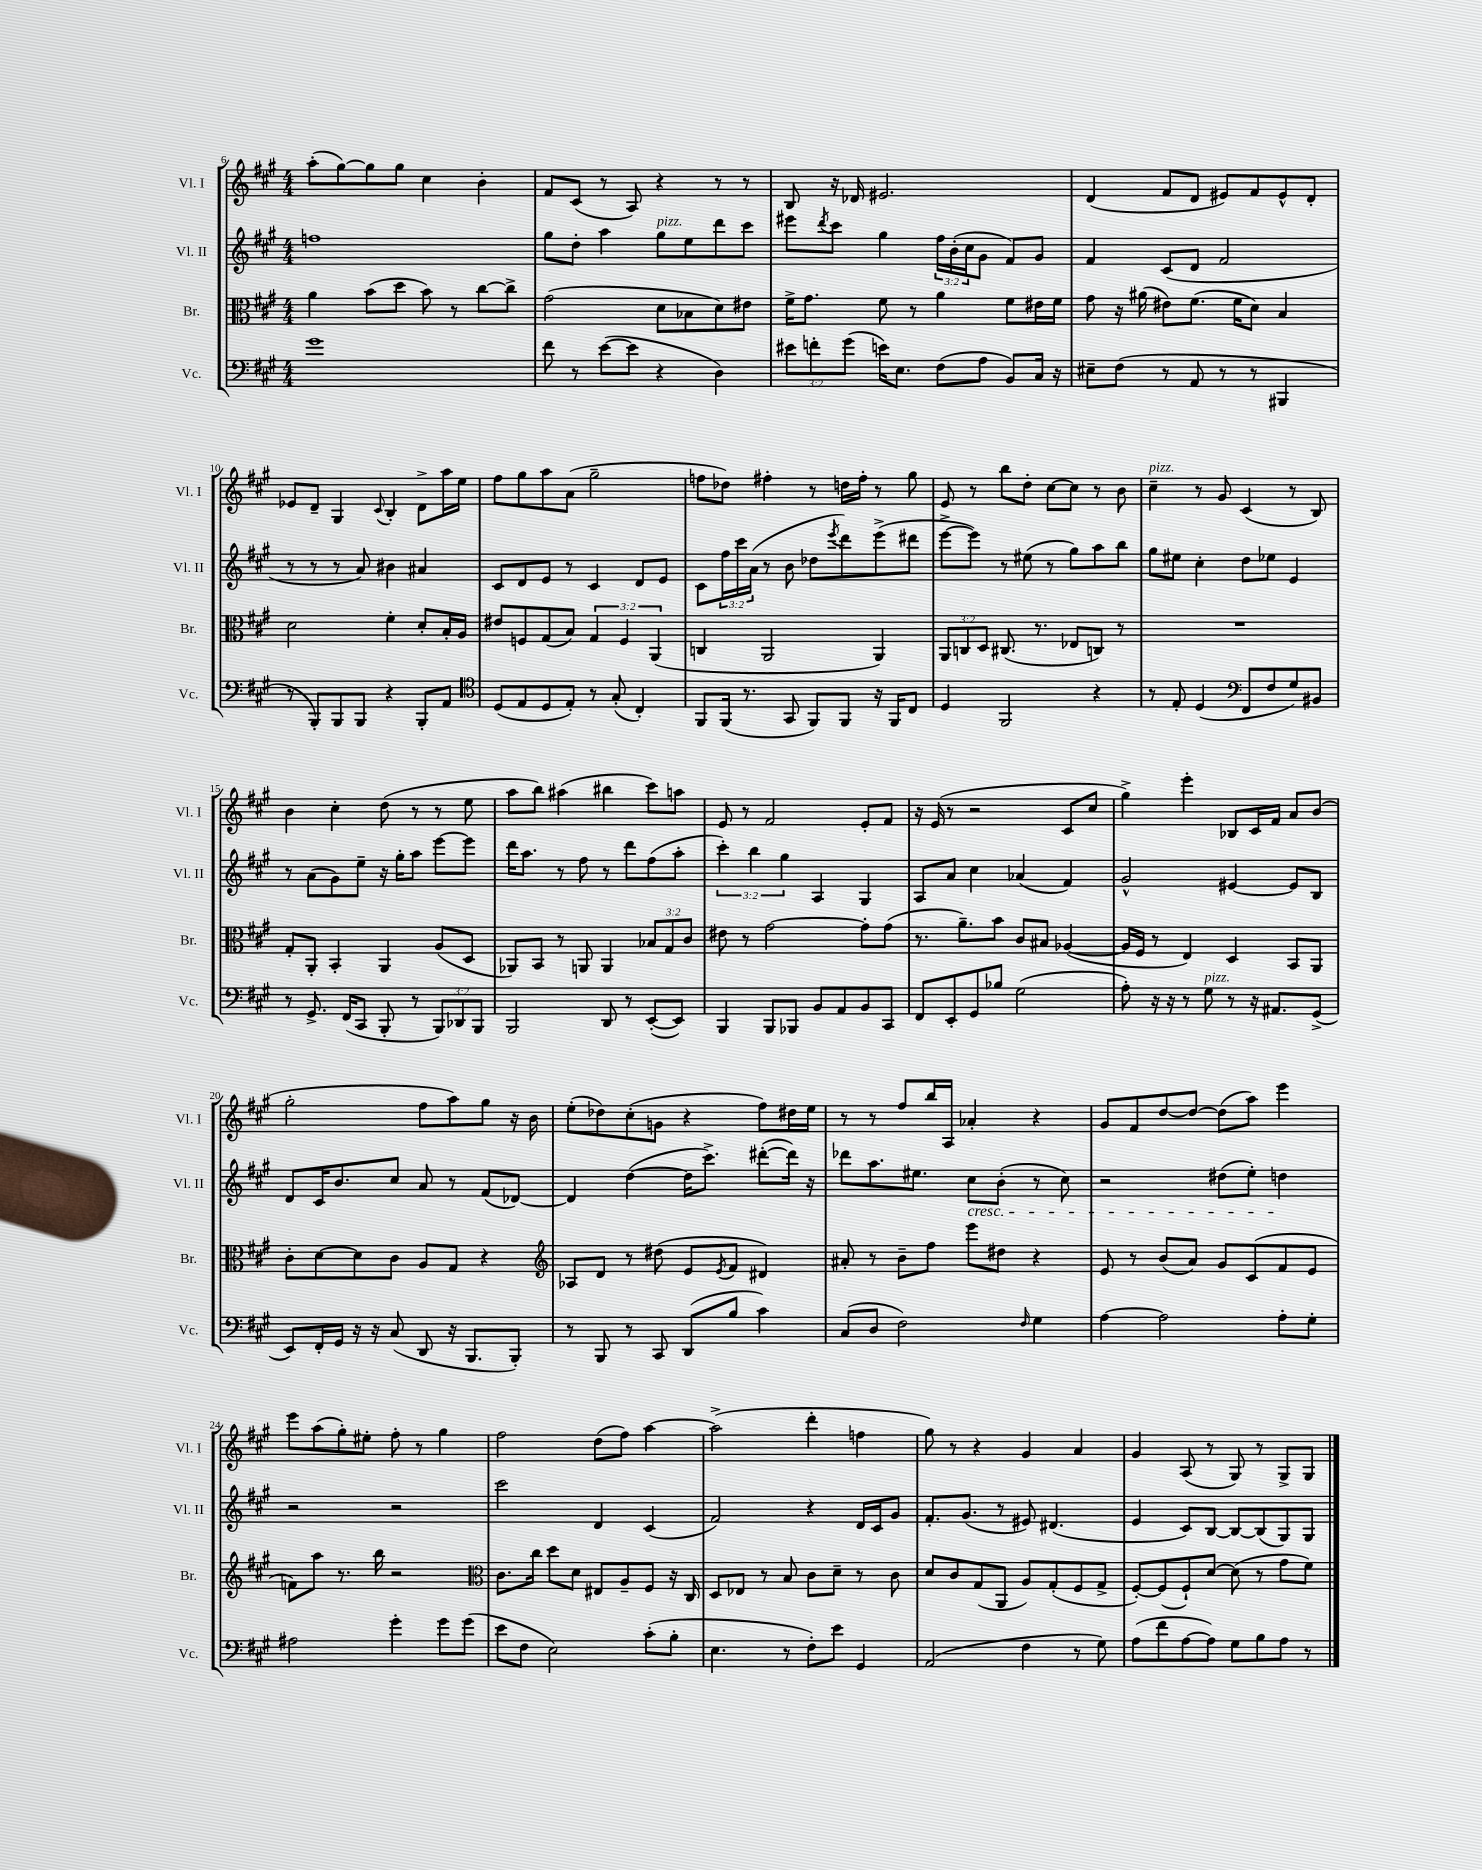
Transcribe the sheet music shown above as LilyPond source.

<<
\new StaffGroup <<
\new Staff = "s0" \with { instrumentName = "Vl. I" shortInstrumentName = "Vl. I" } {
    \clef treble \key a \major \numericTimeSignature \time 4/4
    a''8-.( gis''8~) gis''8 gis''8 cis''4 b'4-. |
    fis'8 cis'8( r8 a8) r4 r8 r8 |
    b8 r16 des'16 eis'2. |
    d'4( fis'8 d'8 eis'8) fis'8 eis'8-^ d'8-. |
    ees'8 d'8-- gis4 \appoggiatura { cis'8 } b4-. d'8-> a''16 e''16 |
    fis''8 gis''8 a''8 a'8( gis''2-- |
    f''8 des''8) fis''4-. r8 d''16 fis''16-. r8 gis''8 |
    e'8 r8 b''8 d''8-. cis''8~ cis''8 r8 b'8 |
    cis''4--^\markup { \italic "pizz." } r8 gis'8 cis'4( r8 b8) |
    b'4 cis''4-. d''8( r8 r8 e''8 |
    a''8 b''8) ais''4( bis''4 cis'''8) a''8 |
    e'8 r8 fis'2 e'8-. fis'8 |
    r16 e'16( r8 r2 cis'8 cis''8 |
    gis''4->) e'''4-. bes8 cis'16 fis'16 a'8 b'8( |
    gis''2-. fis''8 a''8) gis''8 r16 b'16 |
    e''8-.( des''8) cis''8-.( g'8 r4 fis''8) dis''16 e''16 |
    r8 r8 fis''8 b''16 a16 aes'4-. r4 |
    gis'8 fis'8 d''8~ d''8~ d''8( a''8) e'''4 |
    e'''8 a''8( gis''8-.) eis''8-. fis''8-. r8 gis''4 |
    fis''2 d''8( fis''8) a''4~ |
    a''2->( d'''4-. f''4 |
    gis''8) r8 r4 gis'4 a'4 |
    gis'4 a8( r8 gis8) r8 gis8-> gis8 \bar "|." |
}
\new Staff = "s1" \with { instrumentName = "Vl. II" shortInstrumentName = "Vl. II" } {
    \clef treble \key a \major \numericTimeSignature \time 4/4 \override Staff.TupletNumber.text = #tuplet-number::calc-fraction-text
    f''1 |
    gis''8 d''8-. a''4 gis''8^\markup { \italic "pizz." } e''8 d'''8 cis'''8 |
    eis'''8 \acciaccatura { d'''8 } cis'''8 gis''4 \tuplet 3/2 { fis''16 b'16-.( cis''16 } gis'8 fis'8) gis'8 |
    fis'4 cis'8( d'8 fis'2 |
    r8 r8 r8 a'8) bis'4 ais'4 |
    cis'8 d'8 e'8 r8 cis'4 d'8 e'8 |
    cis'8 \tuplet 3/2 { fis''16 cis'''16 a'16( } r8 b'8 des''8 \acciaccatura { e'''8 } d'''8) e'''8->( dis'''8 |
    e'''8~-> e'''8) r8 eis''8( r8 gis''8) a''8 b''8 |
    gis''8 eis''8 cis''4-. d''8 ees''8 e'4 |
    r8 a'8( gis'8) e''8-- r16 gis''16-. a''8 e'''8~ e'''8 |
    d'''16 a''8. r8 fis''8 r8 d'''8 fis''8( a''8-. |
    \tuplet 3/2 { cis'''4-.) b''4 gis''4 } a4 gis4 |
    a8 a'8 cis''4 aes'4( fis'4) |
    gis'2-^ eis'4~ eis'8 b8 |
    d'8 cis'16 b'8. cis''8 a'8 r8 fis'8( des'8~) |
    des'4 d''4~( d''16 cis'''8.->) dis'''8~-.( dis'''16) r16 |
    des'''8 a''8. eis''8. cis''8\cresc b'8-.( r8 cis''8) |
    r2 dis''8( e''8-.) d''4\! |
    r2 r2 |
    cis'''2 d'4 cis'4( |
    fis'2) r4 d'16 cis'16 gis'8 |
    fis'8.-. gis'8.( r8 eis'8) dis'4.( |
    e'4 cis'8) b8~ b8~ b8( gis8) gis8 \bar "|." |
}
\new Staff = "s2" \with { instrumentName = "Br." shortInstrumentName = "Br." } {
    \clef alto \key a \major \numericTimeSignature \time 4/4 \override Staff.TupletNumber.text = #tuplet-number::calc-fraction-text
    a'4 b'8( d''8 b'8) r8 cis''8~ cis''8-> |
    gis'2( d'8 bes8 d'8) eis'8 |
    fis'16-> gis'8. fis'8 r8 a'4 fis'8 eis'16 fis'16 |
    gis'8 r16 ais'16( eis'8) fis'8.( fis'16 d'8) b4 |
    d'2 fis'4-. d'8-. b16-. a16 |
    eis'8 f8 gis8( b8) \tuplet 3/2 { gis4 f4 a,4( } |
    c4 a,2 a,4) |
    \tuplet 3/2 { a,8 c8 d8 } cis8.( r8. ees8 c8) r8 |
    R1 |
    gis8-. a,8-. b,4-. a,4 a8( d8 |
    aes,8) b,8 r8 a,8 a,4 \tuplet 3/2 { bes8 gis8 cis'8 } |
    eis'8 r8 gis'2~ gis'8-. gis'8( |
    r8. a'8.--) b'8 cis'8 bis8 aes4~( |
    aes16 fis16 r8 e4) d4 b,8 a,8 |
    cis'8-. d'8~ d'8 cis'8 a8 gis8 r4 |
    \clef treble aes8 d'8 r8 dis''8( e'8 \acciaccatura { e'8 } fis'8 dis'4) |
    ais'8-. r8 b'8-- fis''8 e'''8 dis''8 r4 |
    e'8 r8 b'8( a'8) gis'8 cis'8( fis'8 e'8 |
    f'8) a''8 r8. b''16 r2 |
    \clef alto cis'8. cis''16 d''8 d'8 eis8 a8-- fis8 r16 cis16 |
    d8 ees8 r8 b8 cis'8 d'8-- r8 cis'8 |
    d'8 cis'8 gis8( a,8 a8) gis8-.( fis8 gis8-> |
    fis8~-.) fis8( fis8-!) d'8~ d'8( r8 gis'8 fis'8) \bar "|." |
}
\new Staff = "s3" \with { instrumentName = "Vc." shortInstrumentName = "Vc." } {
    \clef bass \key a \major \numericTimeSignature \time 4/4 \override Staff.TupletNumber.text = #tuplet-number::calc-fraction-text
    gis'1 |
    fis'8 r8 e'8~( e'8 r4 d4) |
    \tuplet 3/2 { eis'8 f'8-. gis'8( } e'16) e8. fis8( a8 b,8) cis16 r16 |
    eis8-- fis8( r8 a,8 r8 r8 bis,,4 |
    r8 b,,8-.) b,,8 b,,8 r4 b,,8-. a,8 |
    \clef tenor d8( e8 d8 e8-.) r8 gis8-.( cis4-.) |
    fis,8 fis,16( r8. gis,8 fis,8) fis,8 r16 fis,16 cis8 |
    d4 fis,2 r4 |
    r8 e8-. d4( \clef bass fis,8 fis8 gis8) bis,8 |
    r8 gis,8.-> fis,16( cis,8 b,,8-. r8 \tuplet 3/2 { b,,8) des,8 b,,8 } |
    b,,2 d,8 r8 e,8~-.( e,8) |
    b,,4 b,,8 bes,,8 b,8 a,8 b,8 cis,8 |
    fis,8 e,8-. gis,8 bes8 gis2( |
    a8-.) r16 r16 r8 gis8^\markup { \italic "pizz." } r8 r16 ais,8. gis,8->( |
    e,8) fis,16-. gis,16 r16 r16 cis8( d,8 r16 b,,8. b,,8-.) |
    r8 b,,8 r8 cis,8 d,8( b8 cis'4) |
    cis8( d8 fis2) \grace { fis16 } gis4 |
    a4~ a2 a8-. gis8-. |
    ais2 gis'4-. gis'8 gis'8( |
    e'8 fis8 e2) cis'8-.( b8-. |
    e4. r8 fis8-.) e'8 gis,4 |
    a,2( fis4 r8 gis8) |
    a8( fis'8 a8~ a8) gis8 b8 a8 r8 \bar "|." |
}
>>
>>
\layout { \context { \Score currentBarNumber = #6 } }
